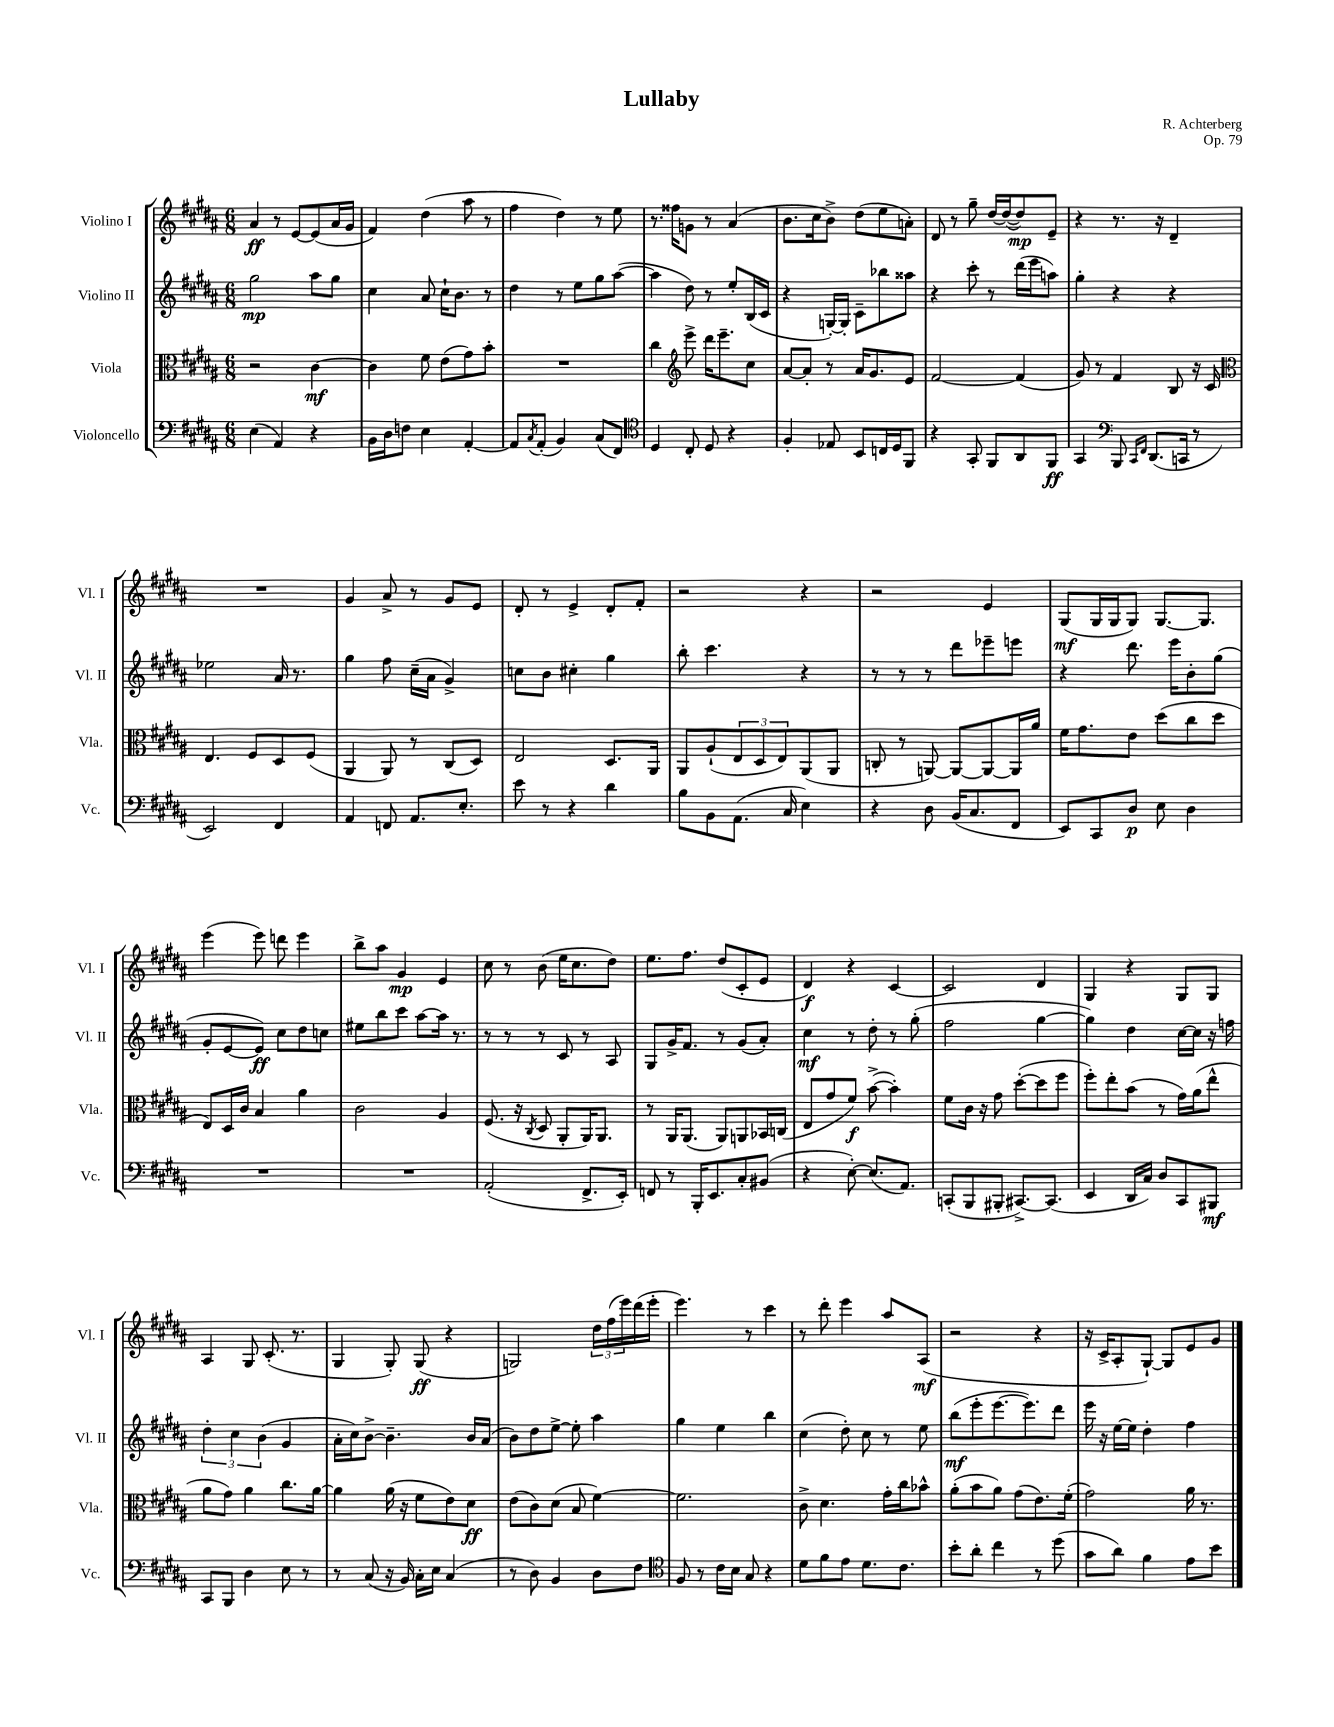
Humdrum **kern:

**kern	**kern	**kern	**kern
*staff4	*staff3	*staff2	*staff1
*clefF4	*clefC3	*clefG2	*clefG2
*k[f#c#g#d#a#]	*k[f#c#g#d#a#]	*k[f#c#g#d#a#]	*k[f#c#g#d#a#]
*M6/8	*M6/8	*M6/8	*M6/8
(4E	2r	2gg#	4a#
4AA#)	.	.	8r
.	.	.	[8e
4r	[4c#	8aa#	(8e]
.	.	8gg#	16a#
.	.	.	16g#
=	=	=	=
16BB	4c#]	4cc#	4f#)
16D#	.	.	.
8F	.	.	.
4E	8f#	8a#	(4dd#
.	(8e	16cc#`	.
.	.	8.b	.
[4AA#'	8g#)	.	8aa#
.	8b'	8r	8r
=	=	=	=
8AA#]	2.r	4dd#	4ff#
8qC#	.	.	.
(8AA#'	.	.	.
4BB)	.	8r	4dd#)
.	.	8ee	.
(8C#	.	8gg#	8r
8FF#)	.	([8aa#	8ee
=	=	=	=
*clefC4	*	*	*
4D#	4cc#	4aa#]	8.r
.	.	.	16ff##
*	*clefG2	*	*
8C#'	8eee^	8dd#)	8g
8D#	16ddd#	8r	8r
.	8.eee~	.	.
4r	.	8ee'	(4a#
.	8cc#	(16B	.
.	.	16c#	.
=	=	=	=
4F#'	[8a#	4r	8.b
.	8a#']	.	.
.	.	.	16cc#
8E-	8r	[16G')	8b^)
.	.	16G']	.
8BB	16a#	8c#~	(8dd#
.	8.g#	.	.
16C	.	8bb-	8ee
16D#	.	.	.
8FF#	8e	8aa##	8a')
=	=	=	=
4r	[2f#	4r	8d#
.	.	.	8r
8GG#'	.	8ccc#'	8gg#~
8FF#	.	8r	[16dd#
.	.	.	(16dd#_
8AA#	(4f#]	(16ddd#	8dd#])
.	.	16eee	.
8FF#	.	8aa)	8e~
=	=	=	=
4GG#	8g#)	4gg#'	4r
.	8r	.	.
*clefF4	*	*	*
8BBB	4f#	4r	8.r
16qqCC#	.	.	.
16qqFF#	.	.	.
(8.DD#	.	.	.
.	.	.	16r
.	8B	4r	4d#~
16CC	.	.	.
8r	16r	.	.
.	16c#	.	.
=	=	=	=
*	*clefC3	*	*
2EE)	4.E	2ee-	2.r
.	8F#	.	.
4FF#	8D#	16a#	.
.	.	8.r	.
.	(8F#	.	.
=	=	=	=
4AA#	4AA#	4gg#	4g#
8FF	8AA#)	8ff#	8a#^
8.AA#	8r	(16cc#~	8r
.	.	16a#	.
.	(8C#	4g#^)	8g#
8.E'	.	.	.
.	8D#)	.	8e
=	=	=	=
8e	2E	8cc	8d#'
8r	.	8b	8r
4r	.	4cc#'	4e^
4d#	8.D#	4gg#	8d#'
.	.	.	8f#'
.	16AA#	.	.
=	=	=	=
8B	8AA#	8bb'	2r
8BB	(8A#`	4.ccc#	.
(8.AA#	12E	.	.
.	12D#	.	.
.	12E)	.	.
16C#	.	.	.
4E)	(8AA#	4r	4r
.	8AA#	.	.
=	=	=	=
4r	8C'	8r	2r
.	8r	8r	.
8D#	[8AA)	8r	.
(16BB	8AA_	8ddd#	.
8.C#	.	.	.
.	8AA_	8eee-~	4e
8FF#	16AA]	8eee	.
.	16a#	.	.
=	=	=	=
8EE)	16f#	4r	(8G#
.	8.g#	.	.
8CC#	.	.	16G#
.	.	.	16G#
8D#	8e	8.ddd#	8G#)
8E	(8dd#	.	[8.G#
.	.	16eee	.
4D#	8cc#	8b'	.
.	.	.	8.G#]
.	8dd#	(8gg#	.
=	=	=	=
2.r	8E)	8g#'	(4eee
.	16D#	[8e	.
.	16c#	.	.
.	4B	8e])	8eee)
.	.	8cc#	8ddd
.	4a#	8dd#	4eee
.	.	8cc	.
=	=	=	=
2.r	2c#	8ee#	8bb^
.	.	8bb	8aa#
.	.	8ccc#	4g#
.	.	[8aa#	.
.	4A#	16aa#]	4e
.	.	8.r	.
=	=	=	=
(2AA#'	(8.F#	8r	8cc#
.	.	8r	8r
.	16r	.	.
.	8qC#	.	.
.	8D#	8r	(8b
.	8AA#'	8c#	16ee
.	.	.	8.cc#
8.FF#^	16AA#)	8r	.
.	8.AA#	.	.
.	.	8A#	8dd#)
16EE')	.	.	.
=	=	=	=
8FF	8r	8G#	8.ee
8r	16AA#	16g#^	.
.	(8.AA#	8.f#	8.ff#
16BBB'	.	.	.
8.EE	.	.	.
.	8AA#)	8r	(8dd#
8C#'	8AA	(8g#	8c#'
(8BB#	16BB-	8a#')	8e
.	(16C	.	.
=	=	=	=
4r	8E	4cc#	4d#)
.	8g#	.	.
[8E')	8f#)	8r	4r
(8.E]	([8b^	8dd#'	.
.	4b'])	8r	[4c#
8.AA#)	.	.	.
.	.	(8gg#'	.
=	=	=	=
(8CC'	8f#	2ff#	2c#]
8BBB	16c#	.	.
.	16r	.	.
8BBB#'	8g#	.	.
[8.CC#^)	([8dd#'	.	.
.	8dd#]	[4gg#	4d#
(8.CC#]	.	.	.
.	8ff#	.	.
=	=	=	=
4EE	8ff#')	4gg#])	4G#
.	8ee'	.	.
16DD#	(8b	4dd#	4r
16C#)	.	.	.
8D#	8r	.	.
8CC#	16g#)	[16cc#	8G#
.	(16a#	16cc#]	.
8BBB#	8ee^^	16r	8G#
.	.	16ff	.
=	=	=	=
8CC#	8a#	6dd#'	4A#
8BBB	8g#)	.	.
.	.	6cc#	.
4D#	4a#	.	8G#
.	.	(6b	.
.	.	.	(8.c#'
8E	8.cc#	4g#	.
.	.	.	8.r
8r	.	.	.
.	[16a#	.	.
=	=	=	=
8r	4a#]	16a#'	4G#
.	.	16cc#)	.
(8C#	.	[8b^	.
16r	(16a#	4.b~]	8G#')
16BB)	16r	.	.
16C#'	8f#	.	(8G#
16E	.	.	.
(4C#	8e)	.	4r
.	8d#	16b	.
.	.	(16a#	.
=	=	=	=
8r	(8e	8b)	2G)
8D#)	8c#)	8dd#	.
4BB	(8d#	[8ee^	.
.	8B	8ee']	.
8D#	[4f#)	4aa#	24dd#
.	.	.	(24ff#
.	.	.	24eee)
8F#	.	.	(16ddd#
.	.	.	16eee'
=	=	=	=
*clefC4	*	*	*
8F#	2.f#]	4gg#	4.eee)
8r	.	.	.
16c#	.	4ee	.
16B	.	.	.
8G#	.	.	8r
4r	.	4bb	4ccc#
=	=	=	=
8d#	8c#^	(4cc#	8r
8f#	4.d#	.	8ddd#'
8e	.	8dd#')	4eee
8.d#	.	8cc#	.
.	16g#'	8r	8aa#
8.c#	16cc#	.	.
.	8b-^^	8ee	(8A#
=	=	=	=
8b'	(8a#'	(8bb	2r
8a#'	8b	8eee'	.
4cc#	8a#)	[8.eee	.
.	(8g#	.	.
.	.	8.eee])	.
8r	8.e)	.	4r
(8dd#	.	8ddd#	.
.	(16f#'	.	.
=	=	=	=
8g#	2g#)	16eee	16r
.	.	16r	16c#^
8a#)	.	[16ee	8A#'
.	.	16ee]	.
4f#	.	4dd#'	[8G#`)
.	.	.	8G#]
8e	16a#	4ff#	8e
.	8.r	.	.
8b	.	.	8g#
==	==	==	==
*-	*-	*-	*-
